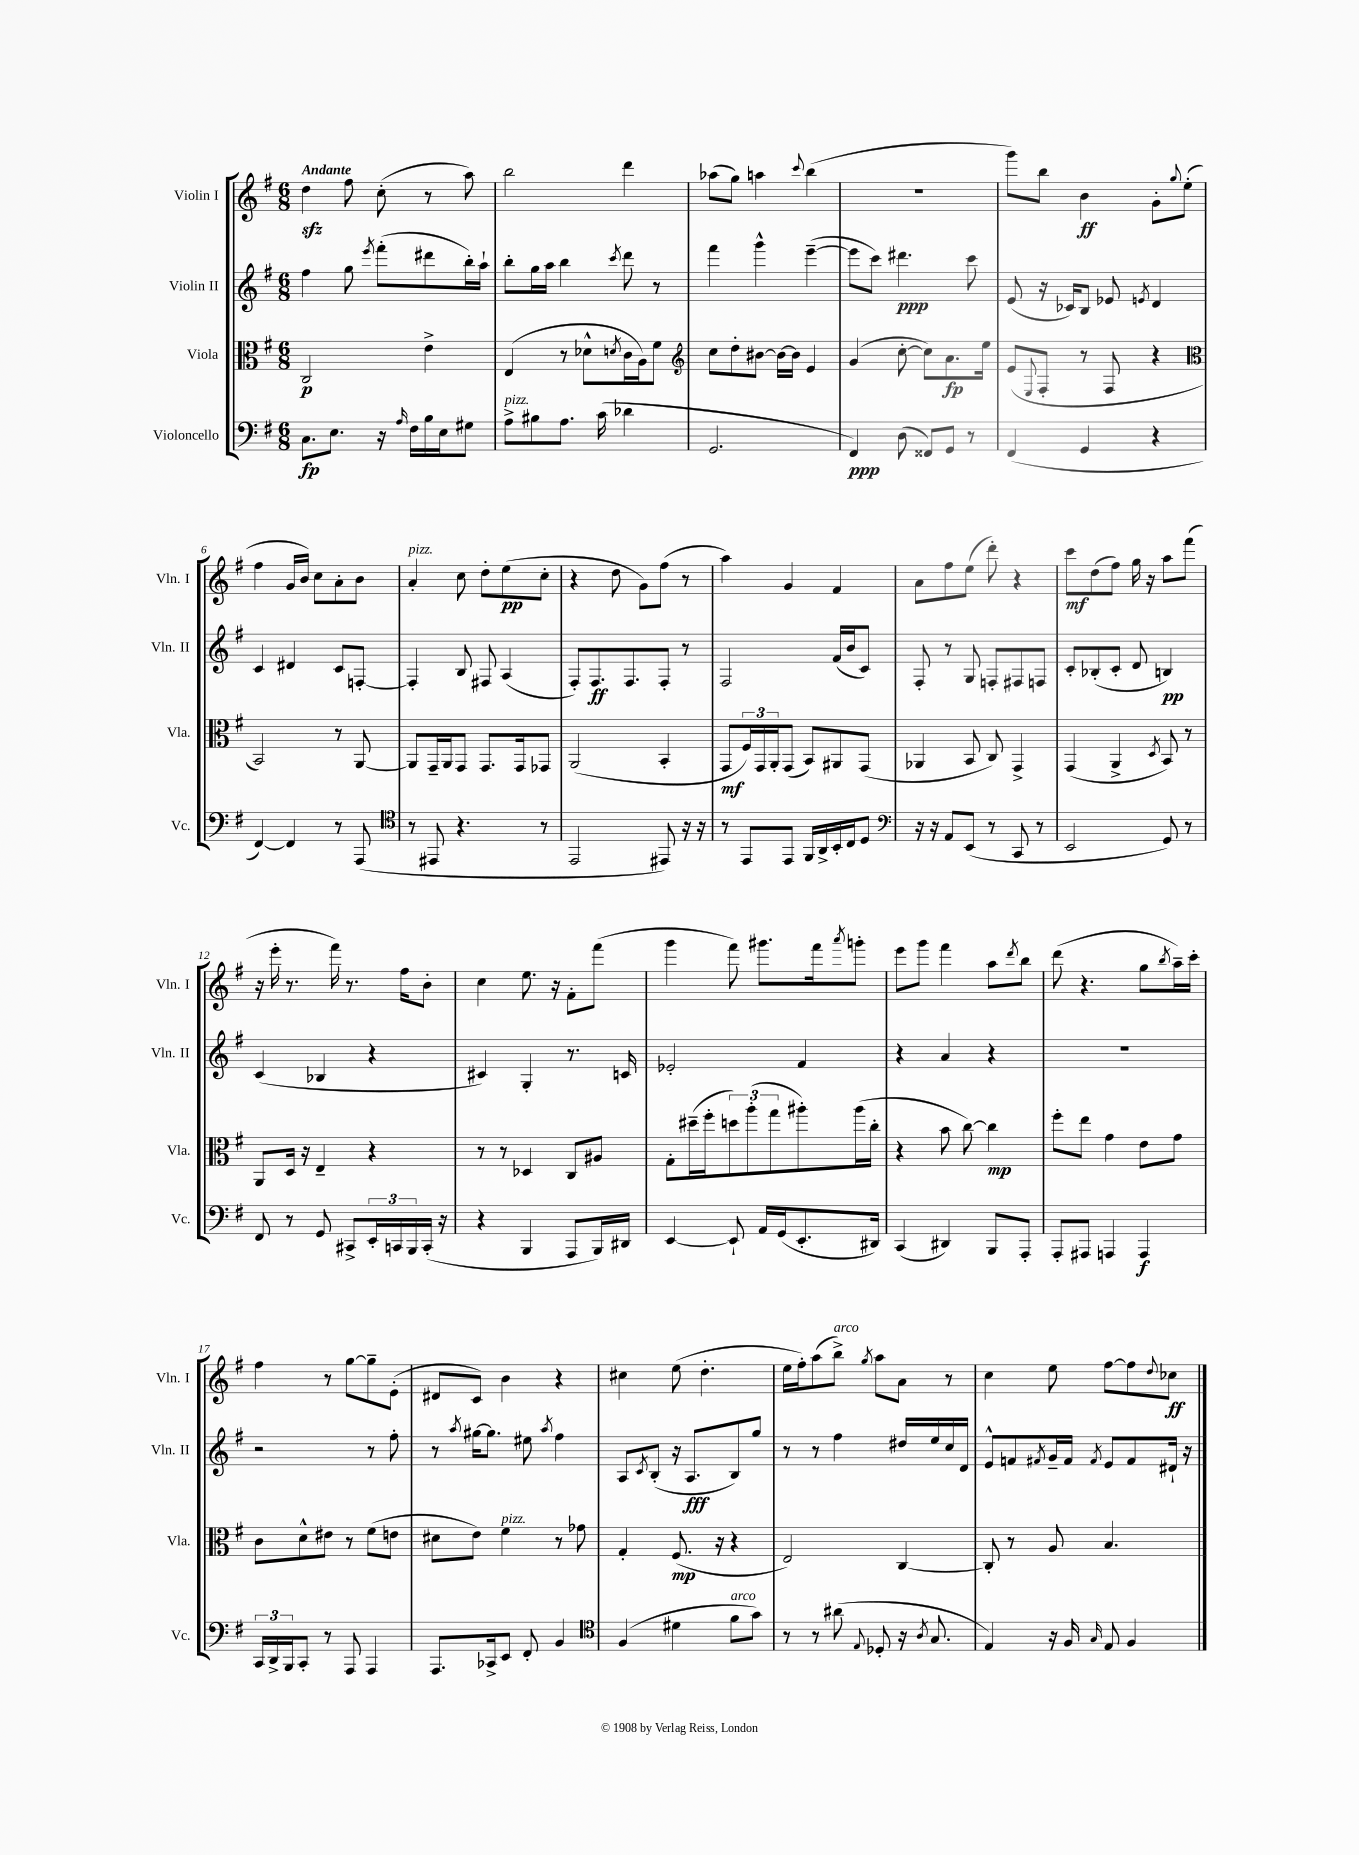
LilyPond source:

<<
\new StaffGroup <<
\new Staff = "s0" \with { instrumentName = "Violin I" shortInstrumentName = "Vln. I" } {
    \clef treble \key g \major \numericTimeSignature \time 6/8 \tempo "Andante"
    d''4\sfz fis''8 c''8-.( r8 a''8) |
    b''2 d'''4 |
    aes''8( g''8) a''4 \appoggiatura { c'''8 } b''4( |
    R2. |
    g'''8) b''8 b'4\ff g'8-. \appoggiatura { g''8 } e''8-.( |
    fis''4 g'16 b'16) c''8 a'8-. b'8 |
    a'4-.^\markup { \italic "pizz." } c''8 d''8-. e''8\pp( c''8-. |
    r4 d''8 g'8) fis''8( r8 |
    a''4) g'4 fis'4 |
    a'8 fis''8 e''8( d'''8-.) r4 |
    c'''8\mf d''8( fis''8) g''16 r16 a''8 fis'''8( |
    r16 e'''16-. r8. fis'''16) r8. fis''16 b'8-. |
    c''4 e''8. r16 fis'8-. fis'''8( |
    g'''4 fis'''8) gis'''8. fis'''16 \acciaccatura { a'''8 } g'''8-. |
    e'''8 g'''8 fis'''4 a''8 \acciaccatura { d'''8 } b''8 |
    d'''8( r4. g''8 \acciaccatura { b''8 } a''16--) c'''16-. |
    fis''4 r8 g''8~ g''8-- e'8-.( |
    dis'8 c'8) b'4 r4 |
    cis''4 e''8( d''4.-. |
    e''16 fis''16-.) a''8( b''8->^\markup { \italic "arco" }) \acciaccatura { g''8 } a''8 a'8 r8 |
    c''4 e''8 fis''8~ fis''8 \appoggiatura { d''8 } ces''8\ff \bar "|." |
}
\new Staff = "s1" \with { instrumentName = "Violin II" shortInstrumentName = "Vln. II" } {
    \clef treble \key g \major \numericTimeSignature \time 6/8
    fis''4 g''8 \acciaccatura { e'''8 } fis'''8-.( dis'''8 b''16-.) a''16-! |
    b''8-. g''16 a''16 b''4 \acciaccatura { c'''8 } d'''8 r8 |
    fis'''4 g'''4-^ e'''4~--( |
    e'''8 c'''8) dis'''4.\ppp c'''8 |
    e'8( r16 ces'16) b8 ees'8 \acciaccatura { e'8 } d'4 |
    c'4 dis'4 c'8 f8~-. |
    f4-. b8 fis8 a4( |
    fis8-.) fis8.\ff fis8. fis8-. r8 |
    fis2 fis'16( b'16 c'8) |
    fis8-. r8 g8 f8-. fis8 f8 |
    c'8-. bes8-.( c'8-. d'8 b4\pp) |
    c'4( bes4 r4 |
    cis'4) g4-. r8. c'16 |
    ees'2-. fis'4 |
    r4 a'4 r4 |
    R2. |
    r2 r8 fis''8-. |
    r8 \acciaccatura { a''8 } gis''16~ gis''8. eis''8 \acciaccatura { a''8 } fis''4 |
    a8 \acciaccatura { c'8 } b8-.( r16 a8.\fff b8) g''8 |
    r8 r8 fis''4 dis''16 e''16 c''16 d'16 |
    e'8-^ f'8 \acciaccatura { fis'8 } g'16-- fis'16 \acciaccatura { fis'8 } e'8 fis'8 dis'16-! r16 \bar "|." |
}
\new Staff = "s2" \with { instrumentName = "Viola" shortInstrumentName = "Vla." } {
    \clef alto \key g \major \numericTimeSignature \time 6/8
    c2\p e'4-> |
    e4( r8 des'8-^ \acciaccatura { d'8 } c'16 a16) fis'8 |
    \clef treble c''8 d''8-. bis'8~ bis'16~ bis'16 e'4 |
    g'4( c''8~-. c''8) a'8.\fp e''16 |
    e'8( \appoggiatura { e8 } fis8-. r8 fis8 r4 |
    \clef alto b,2) r8 a,8~ |
    a,8 g,16-- a,16 g,8 g,8. g,16 ges,8 |
    a,2( b,4-. |
    g,8\mf \tuplet 3/2 { fis16) g,16 a,16-. } g,8( b,8) ais,8 g,8( |
    aes,4 b,8 c8) g,4-> |
    g,4( a,4-> \acciaccatura { d8 } b,8) r8 |
    a,8 d16 r16 e4-- r4 |
    r8 r8 des4 c8 ais8 |
    g8-. dis''16--( fis''16-. \tuplet 3/2 { d''8) a''8-.( g''8 } ais''8-.) ais''16( c''16-. |
    r4 b'8 c''8~) c''4\mp |
    fis''8-. e''8 g'4 e'8 g'8 |
    c'8 d'8-^ eis'8 r8 fis'8( e'8 |
    dis'8 e'8) fis'4^\markup { \italic "pizz." } r8 ges'8 |
    g4-. fis8.\mp( r16 r4 |
    e2) c4~ |
    c8-. r8 a8 b4. \bar "|." |
}
\new Staff = "s3" \with { instrumentName = "Violoncello" shortInstrumentName = "Vc." } {
    \clef bass \key g \major \numericTimeSignature \time 6/8
    c8.\fp e8. r16 \grace { a16 } fis16 b16 e16 gis8 |
    a8->^\markup { \italic "pizz." } bis8 a8. c'16( des'4 |
    g,2. |
    fis,4\ppp) d8( fisis,8) g,8 r8 |
    fis,4( g,4 r4 |
    fis,4~) fis,4 r8 a,,8( |
    \clef tenor r8 eis,8 r4. r8 |
    e,2 eis,8) r16 r16 |
    r8 e,8 e,8 fis,16 a,16-> b,16-. c16 d8 |
    \clef bass r16 r16 a,8 e,8( r8 c,8 r8 |
    e,2 g,8) r8 |
    fis,8 r8 g,8 cis,8-> \tuplet 3/2 { e,16-. c,16 b,,16 } c,16-.( r16 |
    r4 b,,4 a,,8 b,,16) dis,16 |
    e,4~ e,8-! a,16 g,16( e,8.-. dis,16) |
    c,4( dis,4) b,,8 a,,8-. |
    a,,8-. ais,,8 a,,4 a,,4\f |
    \tuplet 3/2 { c,16 d,16-> b,,16 } c,8-. r8 a,,8 a,,4 |
    a,,8. ces,16-> e,8 fis,8-. b,4 |
    \clef tenor fis4( dis'4 fis'8^\markup { \italic "arco" } g'8) |
    r8 r8 ais'8( \appoggiatura { e8 } des8-. r16 \acciaccatura { a8 } g8. |
    e4) r16 fis16 \grace { g16 } e8 fis4 \bar "|." |
}
>>
>>
